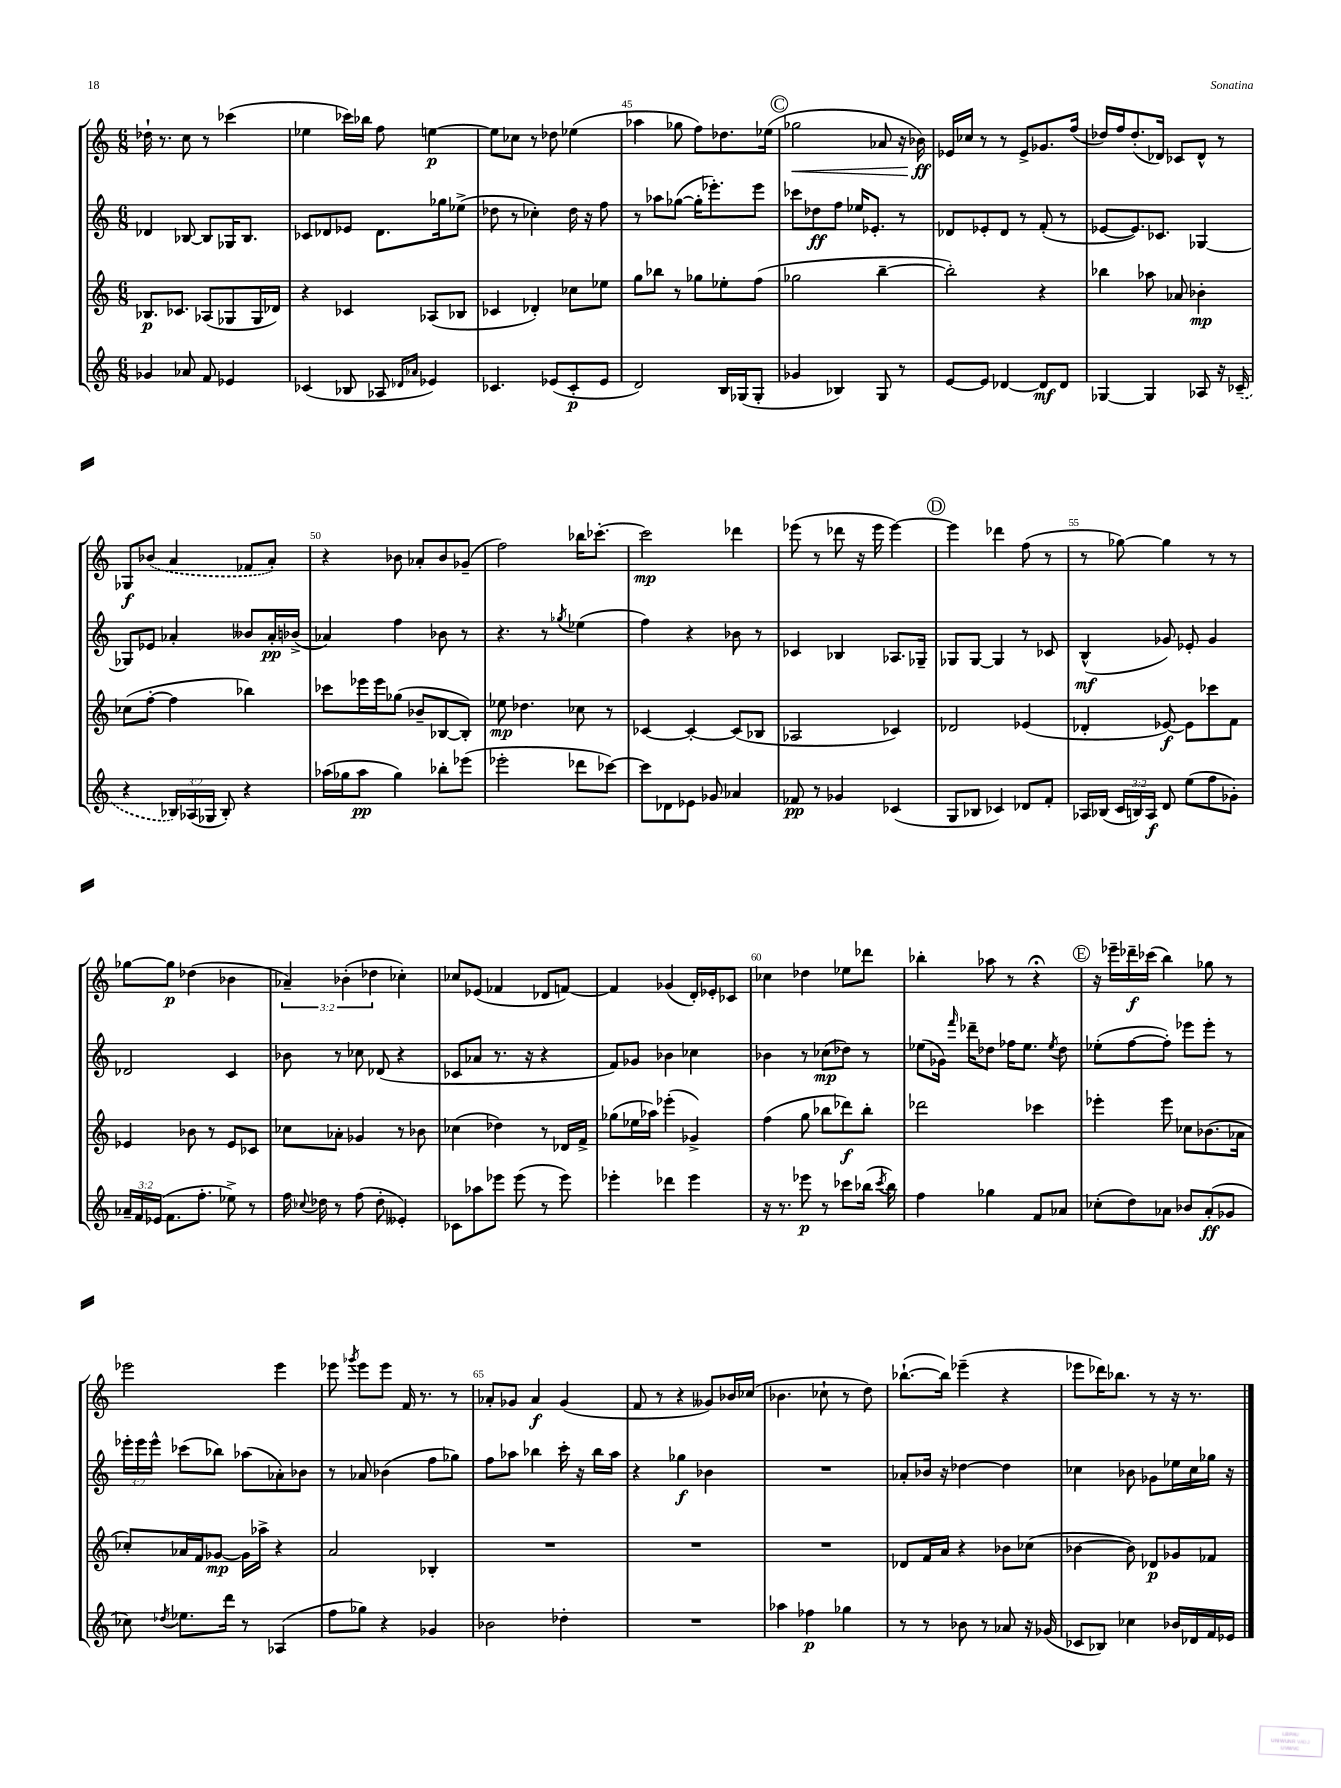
<<
\new StaffGroup <<
\new Staff = "s0" {
    \clef treble \key c \major \numericTimeSignature \time 6/8 \override Staff.TupletNumber.text = #tuplet-number::calc-fraction-text
    \autoBeamOff des''16-! r8. c''8 r8 ces'''4( |
    ees''4 ces'''16[) bes''16] f''8 e''4~\p |
    e''8[ ces''8] r8 des''8 ees''4( |
    aes''4 ges''8 f''8[) des''8. ees''16]( |
    \mark \markup { \circle "C" } ges''2\< aes'8 r16 bes'16\ff\!) |
    ees'16[ ces''16] r8 r8 ees'8[-> ges'8. f''16]( |
    des''16[) f''16 des''8.-.( des'16]) ces'8[ des'8]-^ r8 |
    ges8[\f \once \slurDashed bes'8]( a'4 fes'8[ a'8]-.) |
    r4 bes'8 aes'8[-. bes'8 ges'8]--( |
    f''2) bes''16[ ces'''8.]~-. |
    ces'''2\mp des'''4 |
    ees'''8( r8 des'''8 r16 ees'''16 ees'''4~) |
    \mark \markup { \circle "D" } ees'''4 des'''4 f''8( r8 |
    r8 ges''8~) ges''4 r8 r8 |
    ges''8[~ ges''8]\p des''4( bes'4 |
    \tuplet 3/2 { aes'4--) bes'4-.( des''4 } ces''4-.) |
    ces''8[ ees'8]( fes'4 des'8[ f'8]~) |
    f'4 ges'4( d'16[-.) ees'16-. ces'8] |
    ces''4 des''4 ees''8[ des'''8] |
    bes''4-. aes''8 r8 r4\fermata |
    \mark \markup { \circle "E" } r16 ees'''16[-- des'''16--\f ces'''16]( b''4) ges''8 r8 |
    ees'''2 ees'''4 |
    ees'''8 \acciaccatura { ges'''8 } ees'''8[ ees'''8] f'16 r8. r8 |
    aes'8[-. ges'8] aes'4\f ges'4( |
    f'8 r8 r4 geses'8[) bes'16 ces''16]( |
    bes'4. ces''8-! r8 d''8) |
    bes''8.[~-!( bes''16]) ees'''4--( r4 |
    ees'''8[ des'''16) bes''8.] r8 r16 r8. \bar "|." |
}
\new Staff = "s1" {
    \clef treble \key c \major \numericTimeSignature \time 6/8 \override Staff.TupletNumber.text = #tuplet-number::calc-fraction-text
    \autoBeamOff des'4 bes8~ bes8[ ges16 bes8.] |
    ces'8[ des'8 ees'8] des'8.[ ges''16 ees''8]->( |
    des''8 r8 ces''4-.) des''16 r16 f''8 |
    r8 aes''8[ ges''8]~( ges''16[-. ees'''8.-.) ees'''8] |
    \mark \markup { \circle "C" } ces'''8[ des''8\ff f''8] ees''16[ ees'8.]-. r8 |
    des'8[ ees'8-. des'8] r8 f'8-.( r8 |
    ees'8[~ ees'8.) ces'8.] ges4~ |
    ges8[ ees'8] aes'4-. beses'8[ aes'16-.\pp bes'16]->( |
    aes'4) f''4 bes'8 r8 |
    r4. r8 \acciaccatura { ges''8 } ees''4( |
    f''4) r4 bes'8 r8 |
    ces'4 bes4 aes8.[ ges16]-- |
    \mark \markup { \circle "D" } ges8[ ges8]~ ges4 r8 ces'8 |
    b4-^\mf( ges'8) ees'8-. ges'4 |
    des'2 c'4 |
    bes'8 r8 ces''8 des'8( r4 |
    ces'8[ aes'8] r8. r16 r4 |
    f'8[) ges'8] bes'4 ces''4 |
    bes'4 r8 ces''8[\mp( des''8]) r8 |
    ees''8[( ges'16]) \grace { f'''16 } des'''16[-- des''8] fes''16[ ees''8.] \acciaccatura { ees''8 } des''8 |
    \mark \markup { \circle "E" } ees''8[-.( f''8~ f''8]-.) ees'''8[ ees'''8]-. r8 |
    \tuplet 3/2 { ees'''16[-. ees'''16 ees'''16]-^ } ces'''8[( bes''8]) aes''8[( aes'8-.) bes'8] |
    r8 aes'8 bes'4( f''8[ ges''8]) |
    f''8[ aes''8] bes''4 c'''16-. r16 bes''16[ aes''16] |
    r4 ges''4\f bes'4 |
    R2. |
    aes'8[-. bes'16] r16 des''4~ des''4 |
    ces''4 bes'8 ges'8[ ees''16 ces''16 ges''16] r16 \bar "|." |
}
\new Staff = "s2" {
    \clef treble \key c \major \numericTimeSignature \time 6/8
    \autoBeamOff bes8.[\p ces'8.] aes8[( ges8 ges16 des'16]) |
    r4 ces'4 aes8[( bes8] |
    ces'4 des'4-.) ces''8[ ees''8] |
    g''8[ bes''8] r8 ges''8[ ees''8-. f''8]( |
    \mark \markup { \circle "C" } ges''2 b''4~-- |
    b''2-.) r4 |
    bes''4 aes''8 aes'8 bes'4-.\mp |
    ces''8[( f''8]~-. f''4 bes''4) |
    ces'''8[ ees'''16 ees'''16 ges''8]( bes'8[-- bes8~ bes8]-.) |
    ees''8\mp des''4. ces''8 r8 |
    ces'4~ ces'4~-. ces'8[( bes8] |
    aes2 ces'4) |
    \mark \markup { \circle "D" } des'2 ees'4( |
    des'4-. ees'8~\f) ees'8[ ces'''8 f'8] |
    ees'4 bes'8 r8 ees'8[ ces'8] |
    ces''8[ aes'8]-. ges'4 r8 bes'8 |
    ces''4( des''4) r8 des'16[ f'16]-> |
    ges''8[( ees''16 aes''16]) ees'''4-.( ges'4->) |
    f''4( g''8 bes''8[ des'''8\f) bes''8]-. |
    des'''2 ces'''4 |
    \mark \markup { \circle "E" } ees'''4-. ees'''8 ces''8[ bes'8.( aes'16] |
    ces''8[-.) aes'16 f'16 ges'8]~\mp ges'16[ aes''16]-> r4 |
    a'2 bes4-. |
    R2. |
    R2. |
    R2. |
    des'8[ f'16 a'16] r4 bes'8[ ces''8]( |
    bes'4~ bes'8) des'8[\p ges'8 fes'8] \bar "|." |
}
\new Staff = "s3" {
    \clef treble \key c \major \numericTimeSignature \time 6/8 \override Staff.TupletNumber.text = #tuplet-number::calc-fraction-text
    \autoBeamOff ges'4 aes'8 f'8 ees'4 |
    ces'4( bes8 aes8 \grace { des'16[ aes'16] } ees'4) |
    ces'4. ees'8[( ces'8-.\p ees'8] |
    d'2) b16[ ges16( ges8]-. |
    \mark \markup { \circle "C" } ges'4 bes4) g8 r8 |
    e'8[~ e'8] des'4~ des'8[\mf des'8] |
    ges4~ ges4 aes8 r16 \once \slurDashed ces'16--( |
    r4 \tuplet 3/2 { bes16[) aes16( ges16] } bes8-.) r4 |
    aes''16[( ges''16 aes''8]\pp ges''4) bes''8[-. ees'''8]( |
    ees'''2-. des'''8[ ces'''8]~) |
    ces'''8[ des'8 ees'8] ges'8 aes'4 |
    fes'8\pp r8 ges'4 ces'4( |
    \mark \markup { \circle "D" } g8[ bes8] ces'4) des'8[ f'8]-. |
    aes16[ bes16]( \tuplet 3/2 { c'16[ b16) aes16]\f } d'8 e''8[( f''8 ges'8]-.) |
    \tuplet 3/2 { aes'16[-- f'16 ees'16]( } f'8.[ f''8.]-. ees''8->) r8 |
    f''16 \appoggiatura { ces''8 } des''16 r8 f''8( des''8-. eeses'4-.) |
    ces'8[ aes''8 ees'''8] ees'''8( r8 ees'''8) |
    ees'''4-. des'''4 ees'''4 |
    r16 r8. ees'''8\p r8 ces'''8[ bes''16]( \acciaccatura { ces'''8 } bes''16) |
    f''4 ges''4 f'8[ aes'8] |
    \mark \markup { \circle "E" } ces''8[-.( d''8) aes'8] bes'8[ aes'8-.\ff( ges'8] |
    ces''8) \acciaccatura { des''8 } ees''8.[ d'''16] r8 aes4( |
    f''8[ ges''8]) r4 ges'4 |
    bes'2 des''4-. |
    R2. |
    aes''4 fes''4\p ges''4 |
    r8 r8 bes'8 r8 aes'8 r16 ges'16( |
    ces'8[ bes8]) ces''4 bes'16[ des'16 f'16 ees'16] \bar "|." |
}
>>
>>
\layout { \context { \Score currentBarNumber = #42 \override BarNumber.break-visibility = ##(#f #t #t) barNumberVisibility = #(every-nth-bar-number-visible 5) } }
